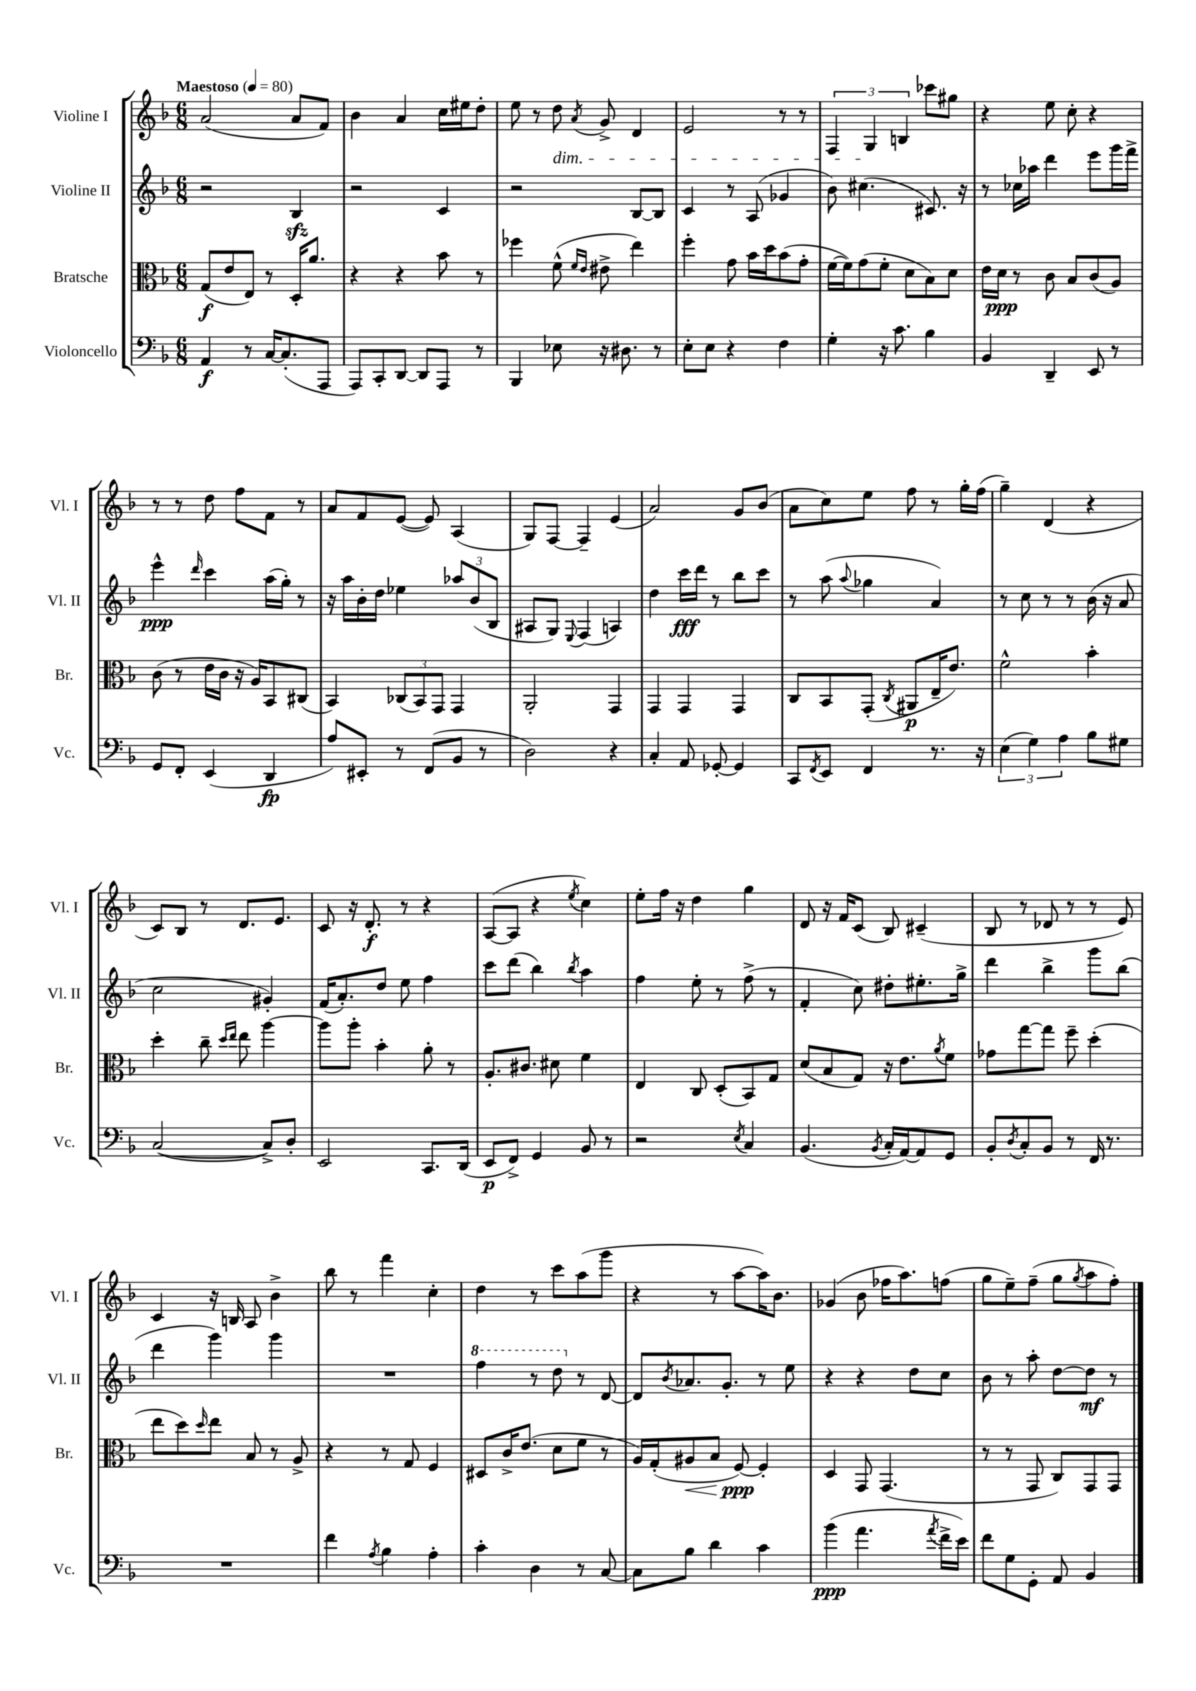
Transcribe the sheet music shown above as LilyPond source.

<<
\new StaffGroup <<
\new Staff = "s0" \with { instrumentName = "Violine I" shortInstrumentName = "Vl. I" } {
    \clef treble \key f \major \numericTimeSignature \time 6/8 \tempo "Maestoso" 4 = 80
    a'2( a'8 f'8) |
    bes'4 a'4 c''16 eis''16 d''8-. |
    e''8 r8 d''8\dim \acciaccatura { a'8 } g'8-> d'4 |
    e'2 r8 r8 |
    \tuplet 3/2 { f4 g4\! b4 } ces'''8 gis''8 |
    r4 e''8 c''8-. r4 |
    r8 r8 d''8 f''8 f'8 r8 |
    a'8 f'8 e'8~( e'8) a4( |
    g8) f8~ f4-- e'4( |
    a'2) g'8 bes'8( |
    a'8 c''8) e''8 f''8 r8 g''16-. f''16( |
    g''4--) d'4( r4 |
    c'8) bes8 r8 d'8. e'8. |
    c'8 r16 d'8.-.\f r8 r4 |
    a8~( a8 r4 \acciaccatura { e''8 } c''4) |
    e''8-. f''16 r16 d''4 g''4 |
    d'8 r16 f'16 c'8( bes8) cis'4--( |
    bes8 r8 des'8 r8 r8 e'8) |
    c'4 r16 b16 a8 bes'4-> |
    bes''8 r8 f'''4 c''4-. |
    d''4 r8 c'''8 a''8( g'''8 |
    r4 r8 a''8~ a''16) bes'8. |
    ges'4( bes'8 fes''16 a''8.) f''8( |
    g''8 e''8--) f''8--( g''8 \acciaccatura { g''8 } a''8 f''8-.) \bar "|." |
}
\new Staff = "s1" \with { instrumentName = "Violine II" shortInstrumentName = "Vl. II" } {
    \clef treble \key f \major \numericTimeSignature \time 6/8
    r2 bes4\sfz |
    r2 c'4 |
    r2 bes8~ bes8 |
    c'4 r8 a8( ges'4 |
    bes'8) cis''4.( cis'8.) r16 |
    r8 ces''16 aes''16 d'''4 e'''8 g'''16 f'''16-> |
    e'''4-^\ppp \grace { d'''16 } c'''4 a''16( g''16-.) r8 |
    r16 a''16 bes'16-. d''16 ees''4 \tuplet 3/2 { aes''8 bes'8( bes8 } |
    ais8 g8) \appoggiatura { e8 } f4( a4) |
    d''4 c'''16\fff d'''16 r8 bes''8 c'''8 |
    r8 a''8( \appoggiatura { a''8 } ges''4 a'4) |
    r8 c''8 r8 r8 bes'16( r16 a'8 |
    c''2 gis'4-.) |
    f'16( a'8.-.) d''8 e''8 f''4 |
    c'''8 d'''8( bes''4) \acciaccatura { bes''8 } a''4 |
    f''4 e''8-. r8 f''8->( r8 |
    f'4-. c''8) dis''8-. eis''8.-. g''16-> |
    d'''4 bes''4-> g'''8 bes''8( |
    d'''4 g'''4) g'''4 |
    R2. |
    \ottava #1 f'''4 r8 d'''8 \ottava #0 r8 d'8~ |
    d'8 \acciaccatura { bes'8 } aes'8. g'8.-. r8 e''8 |
    r4 r4 d''8 c''8 |
    bes'8 r8 a''8-. d''8~ d''8\mf r8 \bar "|." |
}
\new Staff = "s2" \with { instrumentName = "Bratsche" shortInstrumentName = "Br." } {
    \clef alto \key f \major \numericTimeSignature \time 6/8
    g8\f( e'8 e8) r8 d16-. a'8. |
    r4 r4 bes'8 r8 |
    fes''4 f'8-^( \grace { f'16 e'16 } eis'8-> e''4) |
    f''4-. g'8 bes'16 d''16 bes'8( g'8-. |
    f'16~ f'16) g'8( f'8-. d'8 bes8) d'8 |
    e'16 d'16\ppp r8 c'8 bes8 c'8( a8) |
    c'8( r8 e'16 c'16 r16 a16) bes,8 cis8( |
    bes,4) \tuplet 3/2 { ces8( bes,8) g,8 } g,4 |
    a,2-. g,4 |
    g,4 g,4 g,4 |
    c8 bes,8 g,8-.( \acciaccatura { c8 } ais,8\p e16-- e'8.) |
    f'2-^ bes'4-. |
    d''4-. c''8-- \grace { d''16 e''16 } e''8 a''4~ |
    a''8 a''8-. bes'4-. a'8-. r8 |
    a8.-. cis'8. dis'8 f'4 |
    e4 c8 d8-.( bes,8) g8 |
    d'8( bes8 g8) r16 e'8. \acciaccatura { a'8 } f'8 |
    ges'8 g''8~ g''8 f''8-- d''4-.( |
    e''8 d''8) \grace { d''16 } e''8 bes8 r8 a8-> |
    r4 r8 g8 f4 |
    dis8 c'16-> e'8.( d'8 f'8 r8 |
    a16) g16-.( ais8\< bes8 f8~\ppp\!) f4-. |
    d4 g,8 g,4.( |
    r8 r8 g,8 c8) g,8 g,8 \bar "|." |
}
\new Staff = "s3" \with { instrumentName = "Violoncello" shortInstrumentName = "Vc." } {
    \clef bass \key f \major \numericTimeSignature \time 6/8
    a,4\f r8 c16~ c8.-.( a,,8 |
    a,,8) c,8-. d,8~ d,8 a,,8 r8 |
    bes,,4 ees8 r16 dis8. r8 |
    e8-. e8 r4 f4 |
    g4-. r16 c'8. bes4 |
    bes,4 d,4-- e,8 r8 |
    g,8 f,8-. e,4( d,4\fp |
    a8) eis,8-. r8 f,8( bes,8 r8 |
    d2) r4 |
    c4-. a,8 ges,8~-. ges,4 |
    c,8 \acciaccatura { f,8 } e,8 f,4 r8. r16 |
    \tuplet 3/2 { e4( g4) a4 } bes8 gis8 |
    c2~( c8->) d8-. |
    e,2 c,8. d,16( |
    e,8\p f,8->) g,4 bes,8 r8 |
    r2 \acciaccatura { e8 } c4 |
    bes,4.( \acciaccatura { bes,8 } c16-. a,16~) a,8 g,8 |
    bes,8-. \acciaccatura { d8 } c8-. bes,8 r8 f,16 r8. |
    R2. |
    f'4 \acciaccatura { a8 } bes4 a4-. |
    c'4-. d4 r8 c8~ |
    c8 bes8 d'4 c'4 |
    bes'4\ppp( a'4. \acciaccatura { a'8 } f'16-> e'16) |
    f'8 g8 g,8-. a,8 bes,4 \bar "|." |
}
>>
>>
\layout { \context { \Score \remove "Bar_number_engraver" } }
